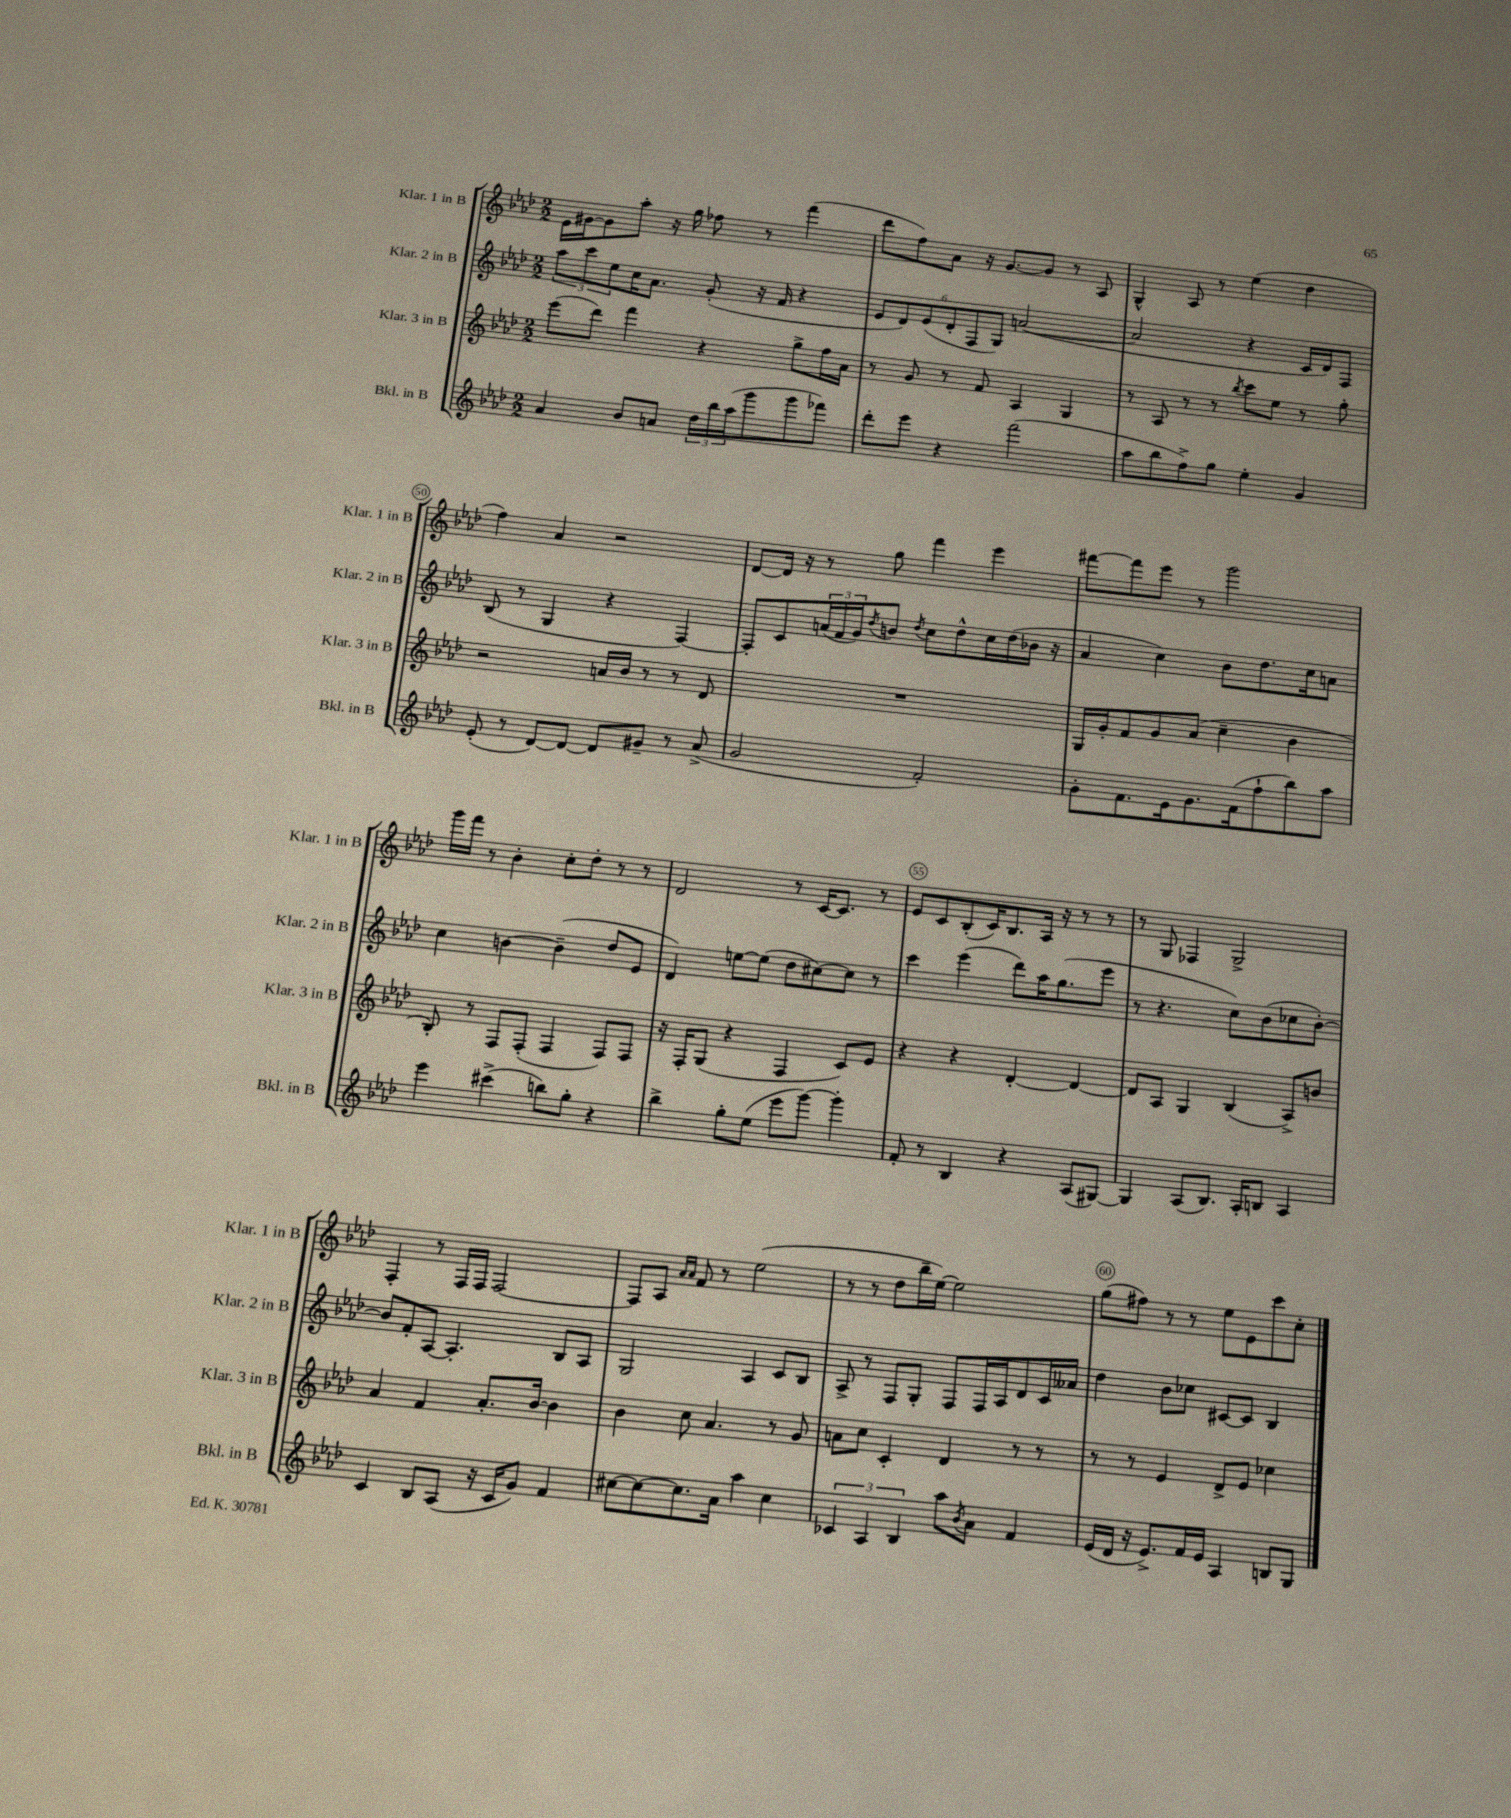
<<
\new StaffGroup <<
\new Staff = "s0" \with { instrumentName = "Klar. 1 in B" shortInstrumentName = "Klar. 1 in B" } {
    \clef treble \key aes \major \numericTimeSignature \time 2/2
    ees'16 gis'16~ gis'8 aes''8-. r16 g''16 fes''8 r8 f'''4( |
    des'''8 f''8) aes'8 r16 g'8.~ g'8 r8 aes8 |
    g4-^ aes8 r8 ees''4( des''4 |
    f''4) aes'4 r2 |
    des'8~ des'16 r16 r8 g''8 f'''4 ees'''4 |
    fis'''8~ fis'''8 ees'''8 r8 g'''2 |
    g'''16 f'''16 r8 bes'4-. c''8-. des''8-. r8 r8 |
    des'2 r8 c'16~ c'8. r8 |
    ees'8 c'8 bes8-.( c'16) bes8. aes16 r16 r8 r8 |
    r8 g8 fes4 g2-> |
    f4-. r8 f16 f16 f2~ |
    f8 aes8 \grace { aes'16 aes'16 } f'8 r8 ees''2( |
    r8 r8 des''8 bes''16-- ees''16~) ees''2 |
    g''8( fis''8) r8 r8 ees''8 ees'8 c'''8 c''8-. \bar "|." |
}
\new Staff = "s1" \with { instrumentName = "Klar. 2 in B" shortInstrumentName = "Klar. 2 in B" } {
    \clef treble \key aes \major \numericTimeSignature \time 2/2
    \tuplet 3/2 { aes''8 c'''8 ees''8 } c''16 aes'8. g'8-.( r16 f'16 r4 |
    \tuplet 6/4 { ees'8 des'8) ees'8( des'8-. f8 g8) } a'2~( |
    a'2 r4 c'16 des'16) f8 |
    bes8( r8 g4 r4 f4~) |
    f8-. c'8 \tuplet 3/2 { a'16( f'16 g'16) } \acciaccatura { des''8 } b'8 \acciaccatura { des''8 } c''8 des''8-^ c''16 des''16( bes'16 r16 |
    aes'4 c''4) bes'8 des''8. c''16 a'8 |
    c''4 b'4~ b'4--( des''8 ees'8 |
    des'4) e''8~ e''8( des''8 cis''8~) cis''8 r8 |
    c'''4 ees'''4( des'''8) aes''16 g''8.( ees'''8 |
    r8 r4. c''8) bes'8( ces''8 bes'8~-.) |
    bes'8 f'8-. aes8~ aes4.-. bes8 aes8 |
    g2 aes4 c'8 bes8 |
    aes8-> r8 f8 g8-. f8 f16 aes16 des'8 c'16 aeses'16 |
    des''4 bes'8 ces''8 cis'8~ cis'8 bes4 \bar "|." |
}
\new Staff = "s2" \with { instrumentName = "Klar. 3 in B" shortInstrumentName = "Klar. 3 in B" } {
    \clef treble \key aes \major \numericTimeSignature \time 2/2
    ees'''8( des'''8) f'''4 r4 g''8-> f''16 aes'16 |
    r8 g'8 r8 f'8 aes4 g4 |
    r8 aes8 r8 r8 \acciaccatura { bes''8 } c'''8 ees''8 r8 g''8-. |
    r2 a'16 bes'16 r8 r8 des'8 |
    R1 |
    g16 g'16-. f'8 g'8 aes'8( c''4-- bes'4 |
    bes8-.) r8 f8 f8-.( f4 f8) f8 |
    r16 f16-. g8( r4 f4 c'8) ees'8 |
    r4 r4 des'4~-. des'4~ |
    des'8 aes8 g4 bes4( aes8->) b'8 |
    aes'4 f'4 aes'8.-. bes'16~ bes'4 |
    bes'4 c''8 aes'4. r8 g'8 |
    a'8 c''8 c'4-. des'4 r8 r8 |
    r8 r8 ees'4 des'8-> ees'8 ces''4 \bar "|." |
}
\new Staff = "s3" \with { instrumentName = "Bkl. in B" shortInstrumentName = "Bkl. in B" } {
    \clef treble \key aes \major \numericTimeSignature \time 2/2
    aes'4 bes'8 a'8 \tuplet 3/2 { des''16 bes''16 aes''16( } g'''8 g'''8 fes'''8) |
    des'''8-. ees'''8 r4 f'''2( |
    aes''8 bes''8 f''8->) g''8 ees''4-. g'4 |
    ees'8-.( r8 des'8~) des'8~ des'8 gis'8-- r8 aes'8->( |
    g'2 f'2-.) |
    g'8-. f'8. ees'16 g'8. f'16( f''8-! bes''8) aes''8 |
    ees'''4 cis'''4->( b''8) g''8-. r4 |
    bes''4-> g''8-. ees''8( ees'''8 g'''8~) g'''4-. |
    f'8-. r8 bes4 r4 aes8( gis8~) |
    gis4 aes8( bes8.) aes16-. b8 aes4 |
    c'4 bes8 aes8( r16 c'16 g'8) f'4 |
    cis''8~ cis''8~ cis''8. aes'16 aes''4 cis''4 |
    \tuplet 3/2 { ces'4 aes4 bes4 } aes''8 \acciaccatura { bes'8 } aes'8 f'4 |
    ees'16( des'16 r16 ees'8.->) f'16 ees'16 aes4 b8 g8 \bar "|." |
}
>>
>>
\layout { \context { \Score currentBarNumber = #47 \override BarNumber.break-visibility = ##(#f #t #t) barNumberVisibility = #(every-nth-bar-number-visible 5) \override BarNumber.stencil = #(make-stencil-circler 0.1 0.3 ly:text-interface::print) } }
